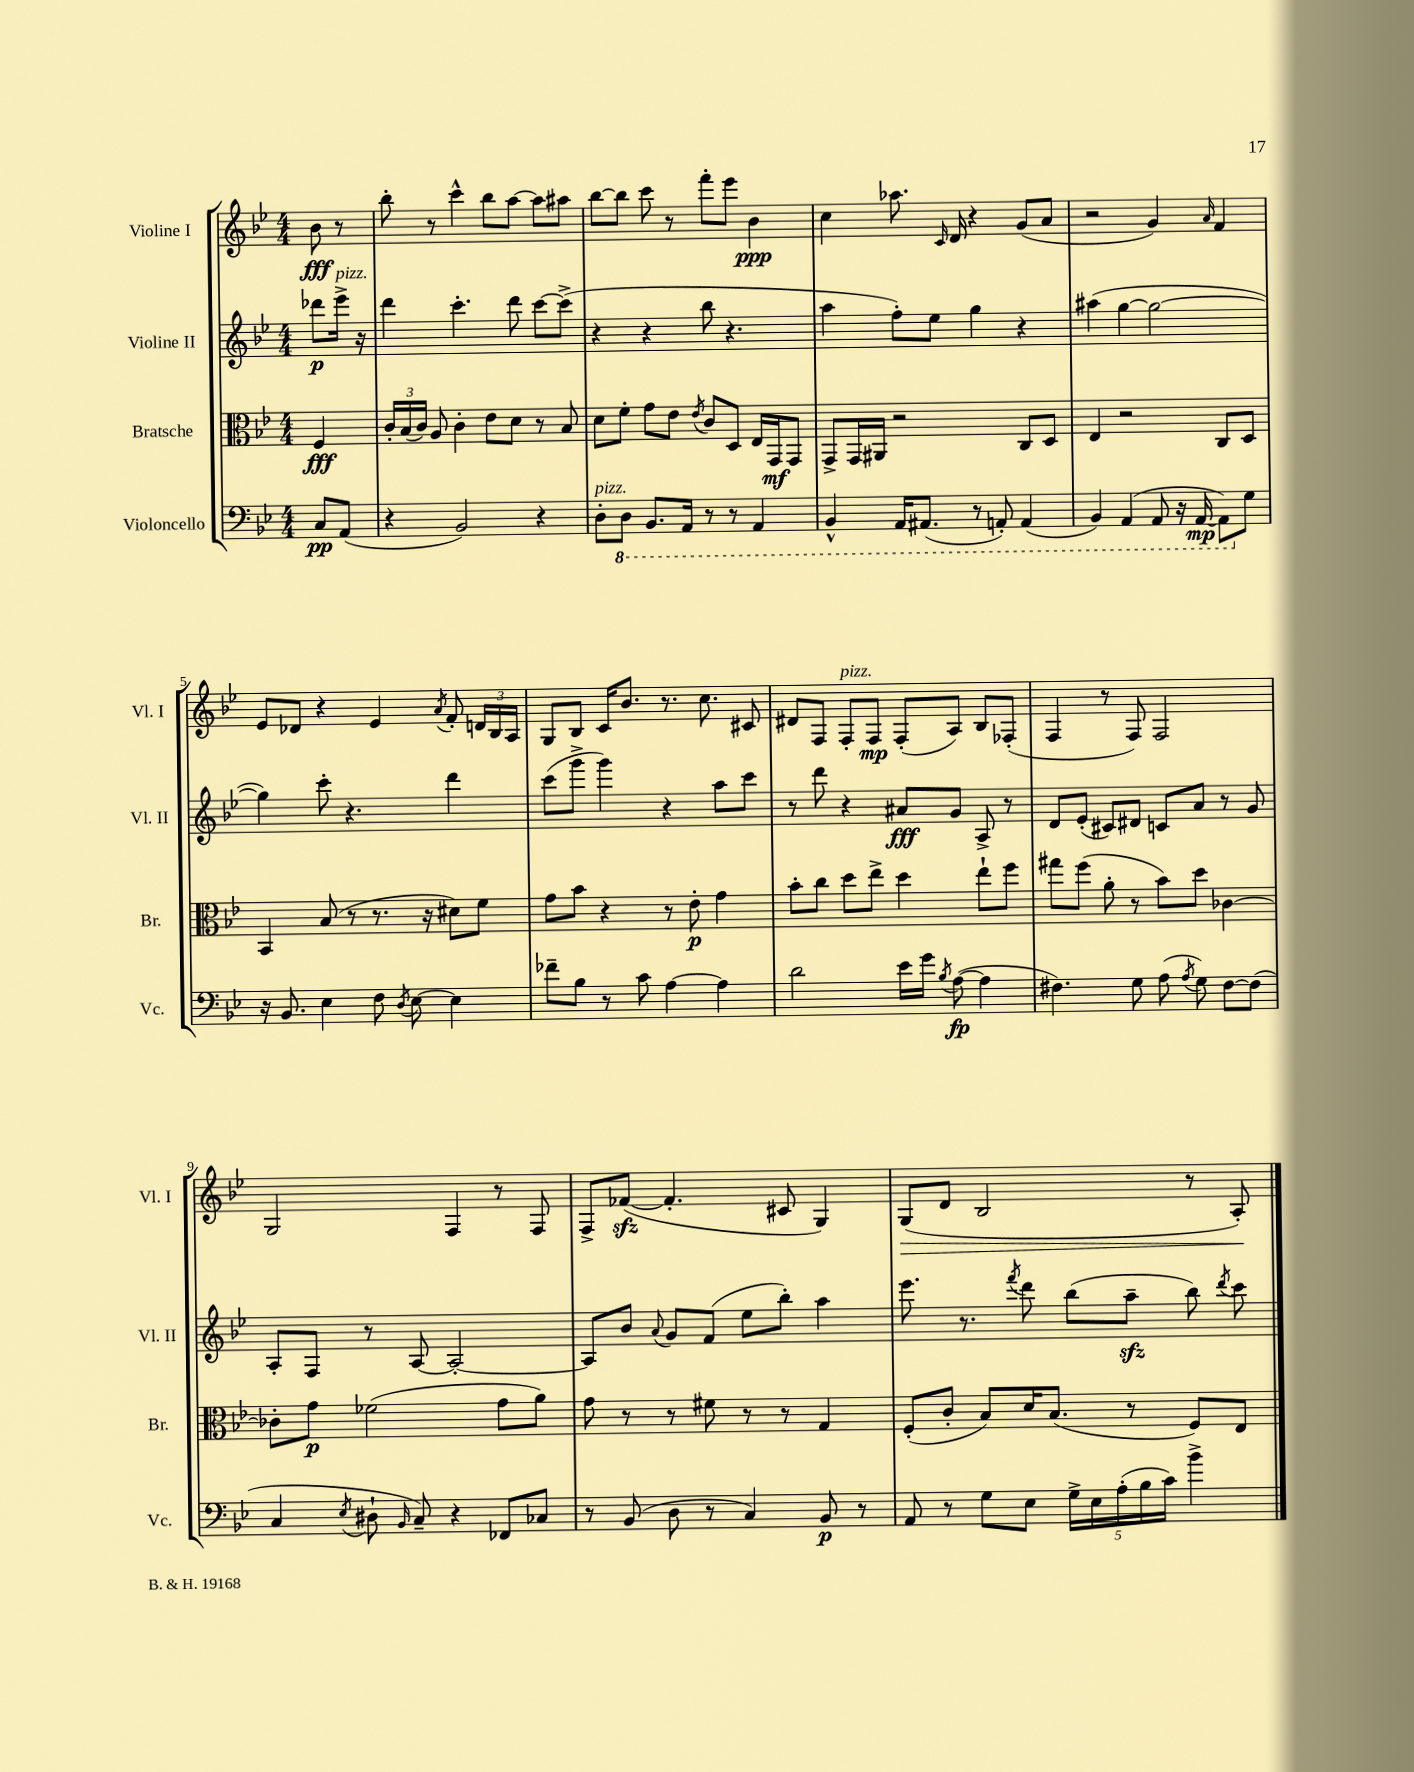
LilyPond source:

<<
\new StaffGroup <<
\new Staff = "s0" \with { instrumentName = "Violine I" shortInstrumentName = "Vl. I" } {
    \clef treble \key bes \major \numericTimeSignature \time 4/4 \partial 4
    \autoBeamOff bes'8\fff r8 |
    bes''8-. r8 c'''4-^ bes''8[ a''8]~ a''8[ ais''8] |
    bes''8[~ bes''8] c'''8 r8 f'''8[-. ees'''8] bes'4\ppp |
    c''4 aes''8. \grace { c'16 } d'16 r4 g'8[( a'8] |
    r2 g'4) \grace { a'16 } f'4 |
    ees'8[ des'8] r4 ees'4 \acciaccatura { a'8 } f'8-. \tuplet 3/2 { d'16[ bes16 a16] } |
    g8[ bes8] c'16[ bes'8.] r8. c''8. cis'8 |
    dis'8[ f8] f8[-.^\markup { \italic "pizz." } f8]\mp f8[-.( a8]) bes8[ fes8]-.( |
    f4 r8 f8) f2 |
    g2 f4 r8 f8 |
    f8[-> fes'8]~\sfz( fes'4.-. cis'8 g4) |
    g8[\>( d'8] bes2 r8 a8-.\!) \bar "|." |
}
\new Staff = "s1" \with { instrumentName = "Violine II" shortInstrumentName = "Vl. II" } {
    \clef treble \key bes \major \numericTimeSignature \time 4/4 \partial 4
    \autoBeamOff des'''8[\p ees'''16]->^\markup { \italic "pizz." } r16 |
    d'''4 c'''4.-. d'''8 c'''8[~ c'''8]->( |
    r4 r4 bes''8 r4. |
    a''4 f''8[-.) ees''8] g''4 r4 |
    ais''4( g''4~ g''2~ |
    g''4) c'''8-. r4. d'''4 |
    c'''8[( g'''8]-> g'''4) r4 a''8[ c'''8] |
    r8 d'''8 r4 ais'8[\fff g'8] a8-> r8 |
    d'8[ ees'8]-.( cis'8[) dis'8] c'8[ a'8] r8 g'8 |
    a8[-. f8] r8 a8~ a2~-. |
    a8[ bes'8] \appoggiatura { a'8 } g'8[ f'8]( ees''8[ bes''8]-.) a''4 |
    ees'''8. r8. \acciaccatura { f'''8 } d'''8 bes''8[( a''8]--\sfz bes''8) \acciaccatura { d'''8 } c'''8 \bar "|." |
}
\new Staff = "s2" \with { instrumentName = "Bratsche" shortInstrumentName = "Br." } {
    \clef alto \key bes \major \numericTimeSignature \time 4/4 \partial 4
    \autoBeamOff f4\fff |
    \tuplet 3/2 { c'16[-. bes16( c'16]) } a8 c'4-. ees'8[ d'8] r8 bes8 |
    d'8[ f'8]-. g'8[ ees'8] \acciaccatura { ees'8 } c'8[ d8] ees16[ g,16\mf g,8] |
    g,8[-> g,16 ais,16] r2 c8[ d8] |
    ees4 r2 c8[ d8] |
    bes,4 bes8( r8 r8. r16 dis'8[) f'8] |
    g'8[ bes'8] r4 r8 ees'8-.\p g'4 |
    bes'8[-. c''8] d''8[ ees''8]-> d''4 ees''8[-! f''8] |
    gis''8[ f''8]( a'8-. r8 bes'8[) d''8] ces'4~ |
    ces'8[-. g'8]\p fes'2( g'8[ a'8]) |
    g'8 r8 r8 fis'8 r8 r8 g4 |
    f8[-.( c'8]-. bes8[) d'16 bes8.]( r8 f8[) ees8] \bar "|." |
}
\new Staff = "s3" \with { instrumentName = "Violoncello" shortInstrumentName = "Vc." } {
    \clef bass \key bes \major \numericTimeSignature \time 4/4 \partial 4
    \autoBeamOff c8[\pp a,8]( |
    r4 bes,2) r4 |
    d8[-.^\markup { \italic "pizz." } \ottava #-1 d,8] bes,,8.[ a,,16] r8 r8 a,,4 |
    bes,,4-^ a,,16[ ais,,8.]( r8 a,,8-.) a,,4( |
    bes,,4) a,,4( a,,8 r16 a,,16~\mp a,,8[) \ottava #0 g8] |
    r16 bes,8. ees4 f8 \acciaccatura { d8 } ees8~ ees4 |
    fes'8[-- bes8] r8 c'8 a4~ a4 |
    d'2 ees'16[ g'16] \acciaccatura { bes8 } a8~\fp( a4 |
    fis4.) g8 a8( \acciaccatura { a8 } g8) fis8[~ fis8]( |
    c4 \acciaccatura { ees8 } dis8-! \grace { bes,16 } c8--) r4 fes,8[ ces8] |
    r8 bes,8( d8 r8 c4) bes,8\p r8 |
    a,8 r8 g8[ ees8] \tuplet 5/4 { g16[-> ees16 a16-.( bes16 c'16]) } bes'4-> \bar "|." |
}
>>
>>
